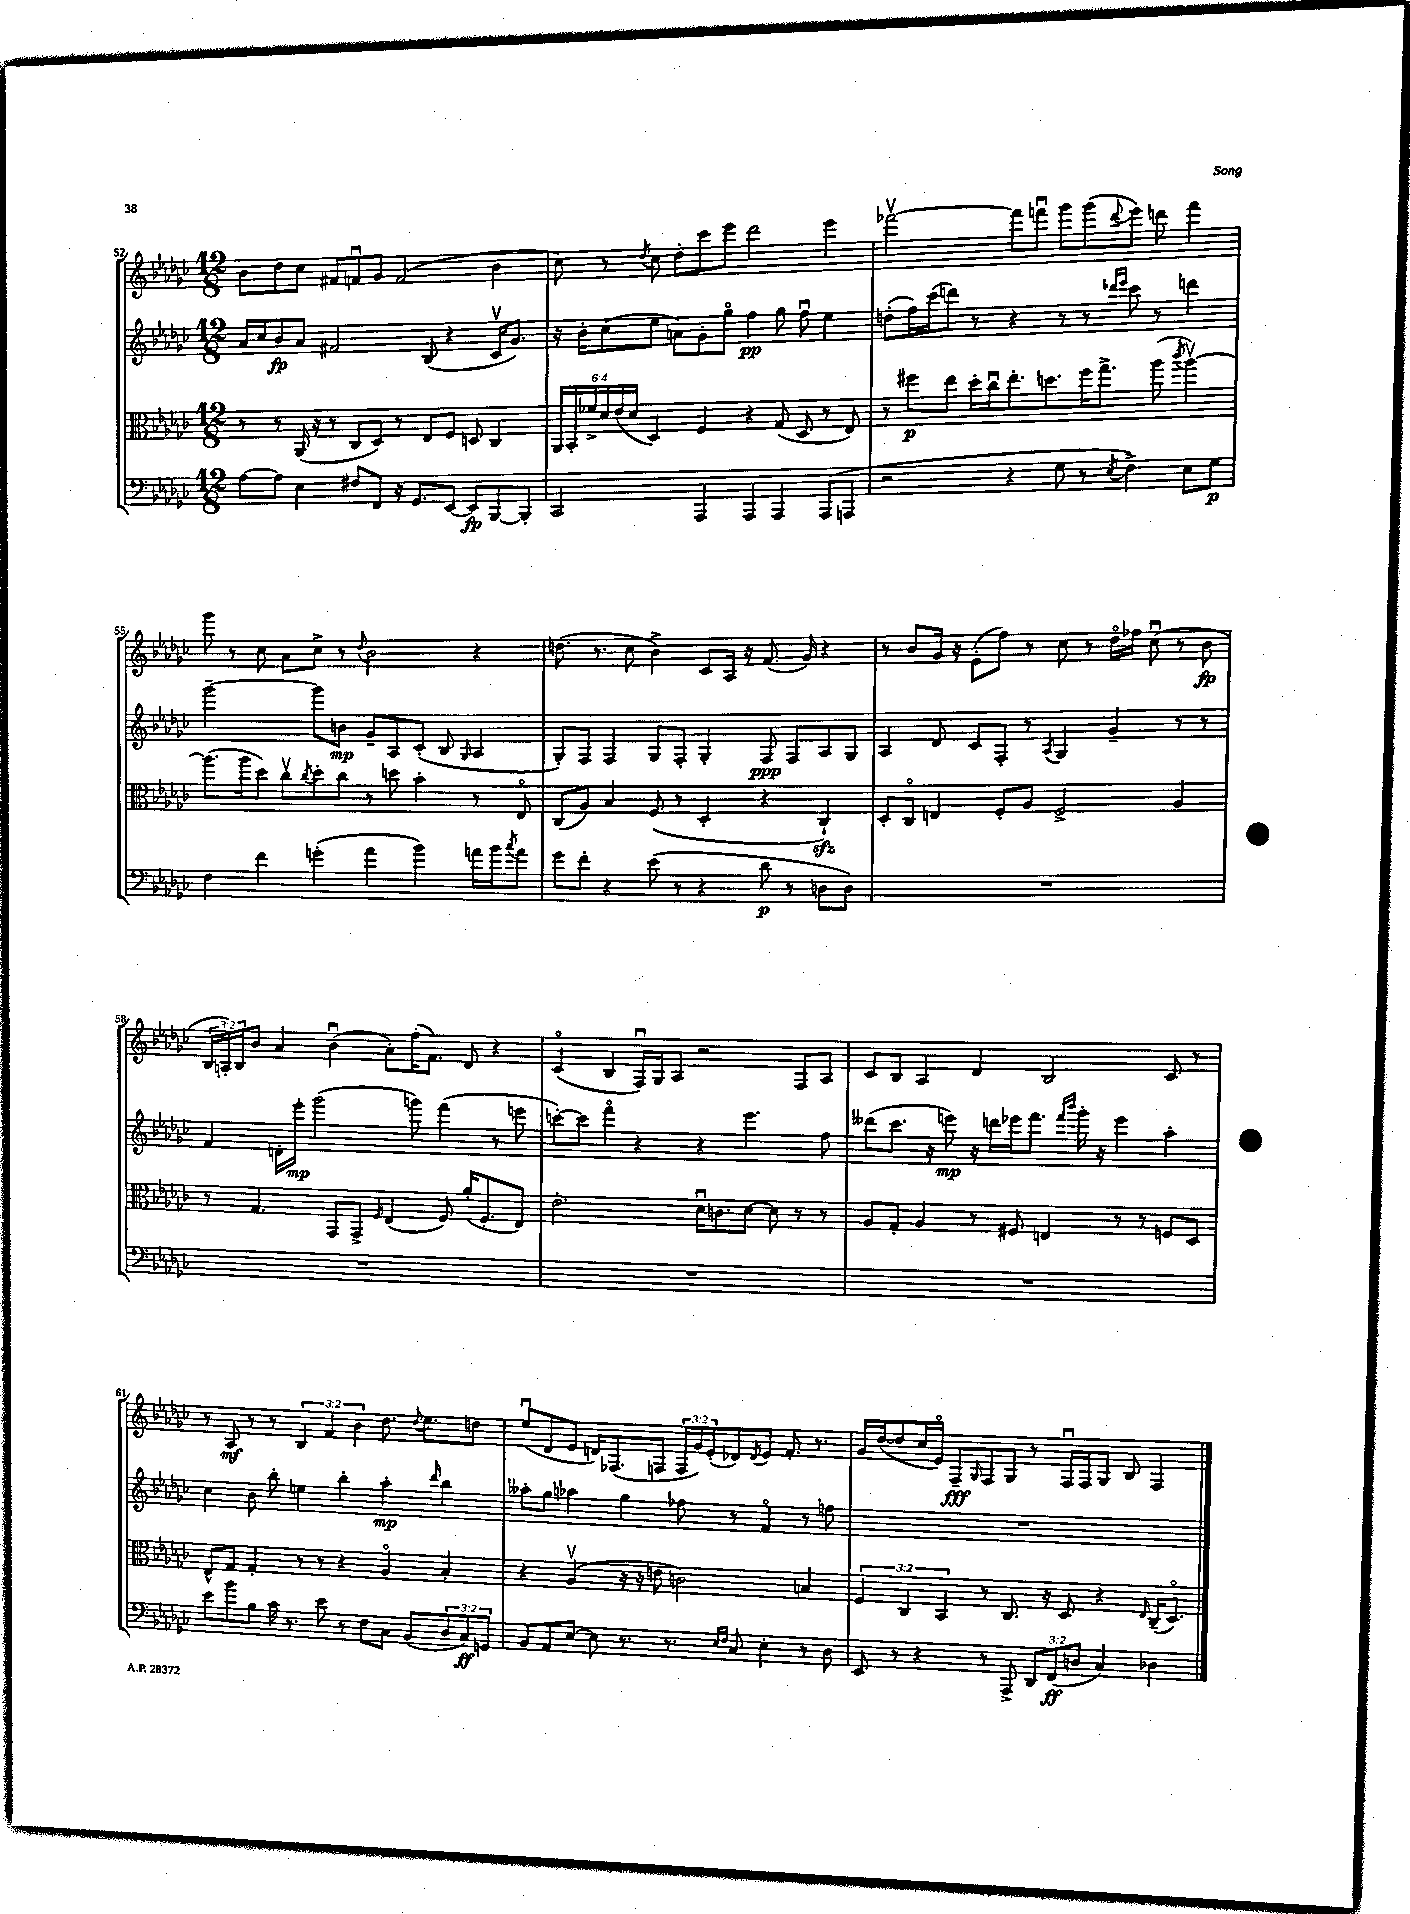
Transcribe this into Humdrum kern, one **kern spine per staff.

**kern	**kern	**kern	**kern
*staff4	*staff3	*staff2	*staff1
*clefF4	*clefC3	*clefG2	*clefG2
*k[b-e-a-d-g-c-]	*k[b-e-a-d-g-c-]	*k[b-e-a-d-g-c-]	*k[b-e-a-d-g-c-]
*M12/8	*M12/8	*M12/8	*M12/8
[8A-	8r	16a-	8b-
.	.	16cc-	.
8A-]	8r	8b-	8dd-
4E-	(16AA-	8a-	8cc-
.	16r	.	.
.	8r	2f#	8f#
8F#	8C-	.	8fu
8FF	8D-)	.	8g-
16r	8r	.	(2f
8.GG-	.	.	.
.	8E-	(8B-	.
[8EE-	8F	4r	.
8EE-]	8D	.	.
[8BBB-	4C-	16c-v	4b-
.	.	8.g-)	.
8BBB-']	.	.	.
=	=	=	=
2CC-	24AA-	16r	8cc-)
.	24BB-'	.	.
.	.	16b-'	.
.	24f-^	.	.
.	24d-	(8cc-	8r
.	(24e-	.	.
.	24d-	.	.
.	.	.	8qdd-
.	4D-)	8ee-	8cc-
.	.	8a)	8dd-'
4AAA-	4F	8g-'	8ccc-
.	.	8gg-o	8eee-
4AAA-	4r	4ff	2ddd-
4AAA-	(8G-	8gg-	.
.	8D-	8ffu	.
(8AAA-	8r	4ee-	4eee-
8AAA	8E-)	.	.
=	=	=	=
2r	8r	(8dd'	[2fff-v
.	8ff#	16ff)	.
.	.	(16ccc-	.
.	8ee-	8ddd)	.
.	16dd-'	8r	.
.	16cc-u	.	.
4r	8.ee-'	4r	8fff-]
.	.	.	8fffu
.	8.dd	.	.
8G-	.	8r	8ggg-
8r	16ff#	8r	(8ggg-
.	8.gg-^	.	.
.	.	16qqddd-	.
8qE-	.	16qqeee-	8qqddd-
4F^)	.	8ccc-	8eee-)
.	(8aa-	8r	8ddd
.	8qccc-	.	.
8E-	[4aa-v)	4ddd	4fff
8G-	.	.	.
=	=	=	=
4F	(8.aa-]	[2ggg-~	8ggg-
.	.	.	8r
.	16aa-	.	.
4f	8dd-)	.	8cc-
.	8cc-v	.	8a-
.	8qcc-	.	.
(4g'	8dd-'	8ggg-]	8cc-^
.	8cc-	8b	8r
.	.	.	8qqdd-
4a-	8r	8g-~	2b-
.	8dd	8A-	.
4b-)	4b-'	(8c-'	.
.	.	8B-	.
.	.	16qqG-	.
16a	8r	4A-	4r
16b-	.	.	.
8qcc-	.	.	.
8a	8E-o	.	.
=	=	=	=
8g-	(8C-	8G-')	(8.dd
8f'	8A-)	8F	.
.	.	.	8.r
4r	4B-	4F	.
.	.	.	8cc-
(8e-	(8F	8G-	4b-^)
8r	8r	8F'	.
4r	4D-'	4G-'	8c-
.	.	.	16A-
.	.	.	16r
8d-	4r	8F	(8.f
8r	.	8F	.
.	.	.	16g-)
8D	4C-`)	8A-	4r
8D)	.	8G-	.
=	=	=	=
1.r	8D-'	4A-	8r
.	8C-o	.	8b-
.	4E	8d-	16g-
.	.	.	16r
.	.	8c-	(8e-'
.	8F'	8F'	8ff)
.	8A-	8r	8r
.	.	8qA-	.
.	2F^	4G-	8cc-
.	.	.	8r
.	.	4g-~	16dd-o
.	.	.	16ff-
.	.	.	(8cc-u
.	4A-	8r	8r
.	.	8r	8b-
=	=	=	=
1.r	8r	4f	24B-
.	.	.	24A')
.	.	.	24B-
.	4.G-	.	8b-
.	.	16d'	4a-
.	.	16eee-'	.
.	.	(2ggg-	.
.	8GG-	.	(4b-u
.	8GG-^	.	.
.	16qqF	.	.
.	(4E-	.	8a-')
.	.	8ggg)	(16ff'
.	.	.	8.f)
.	8F)	(4fff	.
.	(16a-'	.	8d-
.	8.F'	.	.
.	.	8r	4r
.	8E-)	8eee	.
=	=	=	=
1.r	2.e-'	[8ccc')	(4c-o
.	.	8ccc]	.
.	.	4fffo	4B-
.	.	4r	16Fu)
.	.	.	16G-
.	.	.	8A-
.	16d-u	4r	2r
.	8.c	.	.
.	[8d-	4.eee-	.
.	8d-]	.	.
.	8r	.	8F
.	8r	8ff	8A-
=	=	=	=
1.r	8A-	(8ddd--	8c-
.	8G-'	8.ccc-	8B-
.	4A-	.	4A-
.	.	16r	.
.	.	8eee)	.
.	8r	16r	4d-
.	.	16ddd	.
.	8F#	16eee-	.
.	.	8.fff	.
.	4E	.	2B-
.	.	16qqfff	.
.	.	16qqbbb-	.
.	.	16ggg-'	.
.	.	16r	.
.	8r	4eee-	.
.	8r	.	.
.	8F	4aa-'	8c-
.	8D-	.	8r
=	=	=	=
8e-	8E-^^	4cc-	8r
8b-	8G-	.	8A-
8B-	4G-'	8b-	8r
16c-	.	8bb-'	8r
8.r	.	.	.
.	8r	4ee	6B-
8e-	8r	.	.
.	.	.	6f
8r	4r	4bb-'	.
.	.	.	6b-
8F	.	.	.
8C-	4A-o	4aa-'	8.dd-
(8BB-	.	.	.
.	.	.	8qqdd-
.	.	.	8.ee-
.	.	16qqddd-	.
12D-	4B-'	4bb-	.
12C-)	.	.	.
.	.	.	8dd
12GG	.	.	.
=	=	=	=
8BB-	4r	8aa--'	(8ee-u
8AA-	.	8gg-	8d-
[8E-	(4A-v	4aa-	8e-
8E-]	.	.	16d)
.	.	.	(8.F-
8.r	16r	4gg-	.
.	16r	.	.
.	8e	.	8F
8.r	.	.	.
.	2c)	8ff-	24F
.	.	.	24g-)
.	.	.	(24e-'
16qqE-	.	.	.
16qqF	.	.	.
8C-	.	8r	8d-)
.	.	.	8qd-
4E-'	.	4fo	8e-
.	.	.	8.f'
8r	4B	8r	.
.	.	.	8.r
8D-	.	8ff	.
=	=	=	=
8EE-	6F	1.r	16g-
.	.	.	([16dd-
8r	.	.	8dd-]
.	6C-	.	.
4r	.	.	16cc-
.	.	.	16e-o)
.	6BB-	.	.
.	.	.	8F~
.	.	.	16qqG-
8r	8r	.	8F
8AAA-^	8.C-	.	8G-
12DD-	.	.	8r
.	16r	.	.
(12FF	.	.	.
.	8D-	.	16Fu
12D	.	.	.
.	.	.	16F
4C-)	4r	.	8G-
.	.	.	8B-
.	16qqE-	.	.
4D-	(16C-~	.	4F
.	8.D-o)	.	.
==	==	==	==
*-	*-	*-	*-
